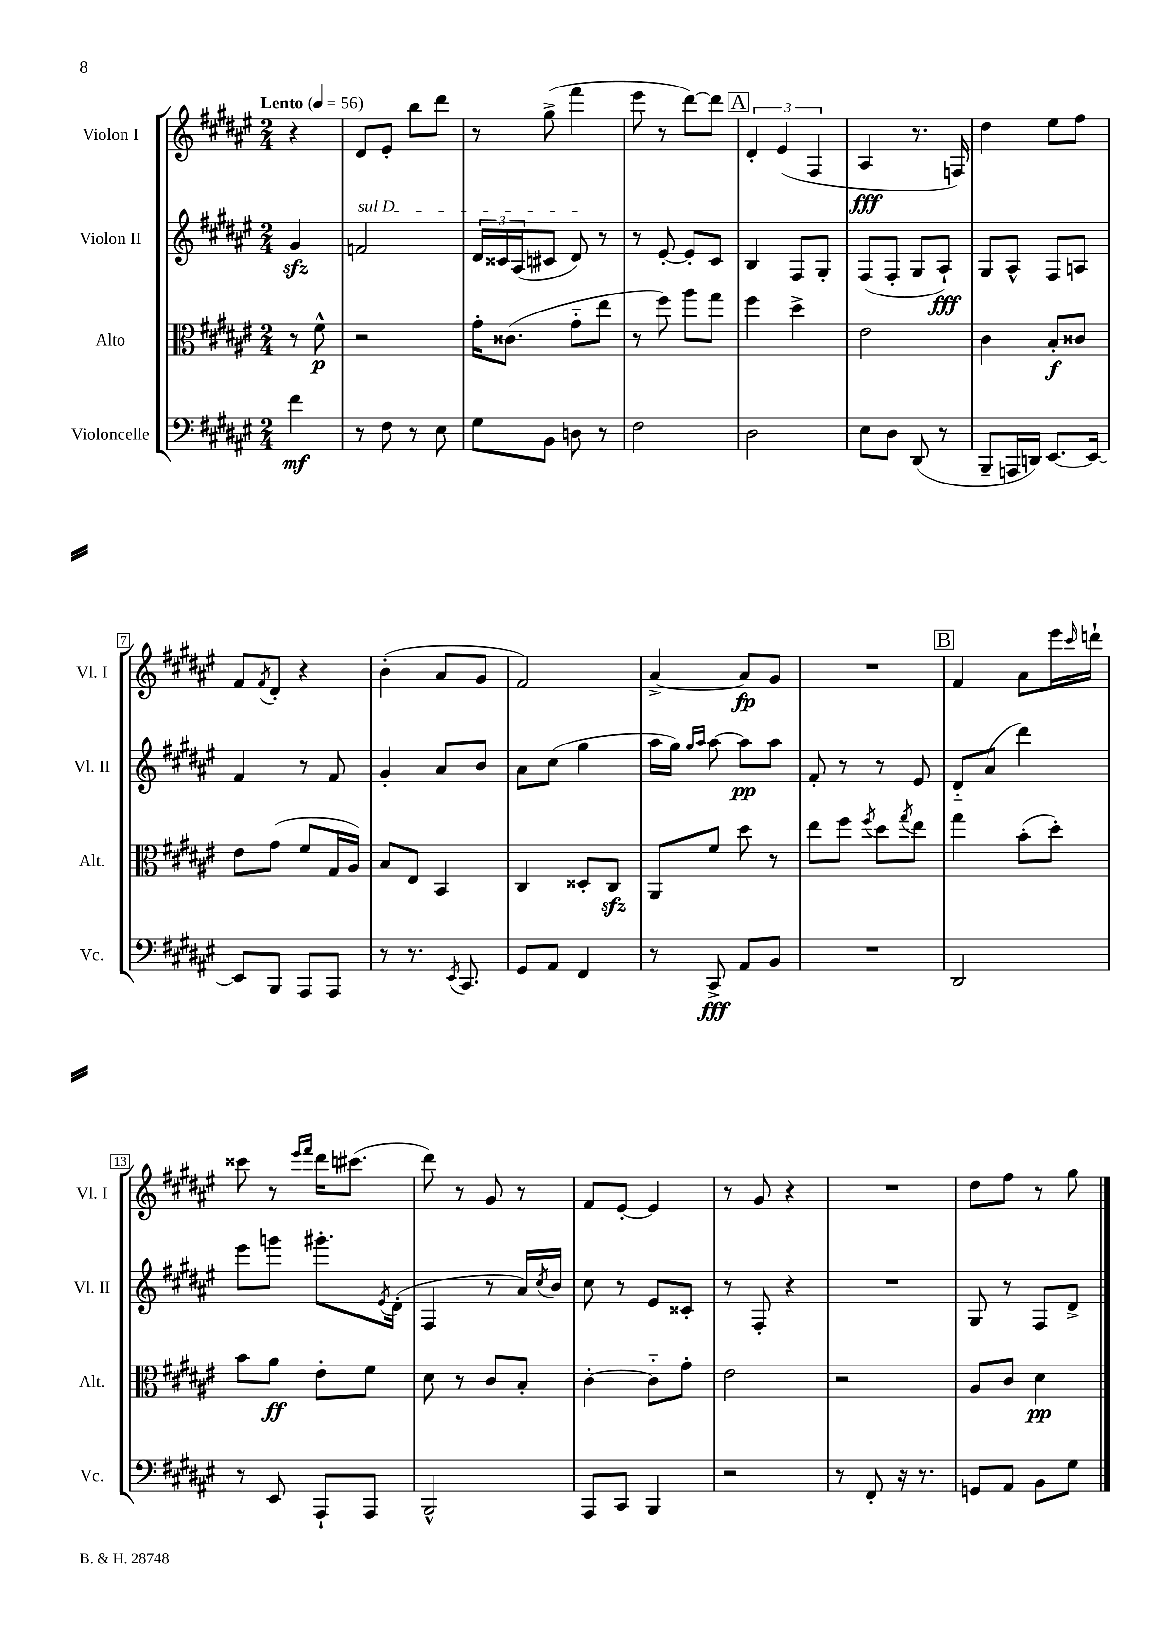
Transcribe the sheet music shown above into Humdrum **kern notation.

**kern	**dynam	**kern	**dynam	**kern	**dynam	**kern	**dynam
*part4	*part4	*part3	*part3	*part2	*part2	*part1	*part1
*staff4	*staff4	*staff3	*staff3	*staff2	*staff2	*staff1	*staff1
*I"Violoncelle	*	*I"Alto	*	*I"Violon II	*	*I"Violon I	*
*I'Vc.	*	*I'Alt.	*	*I'Vl. II	*	*I'Vl. I	*
*clefF4	*	*clefC3	*	*clefG2	*	*clefG2	*
*k[f#c#g#d#a#e#]	*	*k[f#c#g#d#a#e#]	*	*k[f#c#g#d#a#e#]	*	*k[f#c#g#d#a#e#]	*
*M2/4	*	*M2/4	*	*M2/4	*	*M2/4	*
*MM56	*	*MM56	*	*MM56	*	*MM56	*
=	=	=	=	=	=	=	=
!	!	!	!	!	!	!LO:TX:a:B:t=Lento	!
4f#\	mf	8r	.	4g#zz/	.	4r	.
.	.	8f#^^\	p	.	.	.	.
=1	=1	=1	=1	=1	=1	=1	=1
!	!	!	!	!LO:TX:a:i:t=sul D	!	!	!
8r	.	2r	.	2fn/	.	8d#/L	.
8F#\	.	.	.	.	.	8e#'/J	.
8r	.	.	.	.	.	8bb\L	.
8E#\	.	.	.	.	.	8ddd#\J	.
=2	=2	=2	=2	=2	=2	=2	=2
8G#\L	.	16g#'\KL	.	24d#/LL	.	8r	.
.	.	.	.	24c##X/	.	.	.
.	.	(8.c##X\J	.	.	.	.	.
.	.	.	.	(24A#/J	.	.	.
8BB\J	.	.	.	8c#X/J	.	(8gg#^\	.
8Dn\	.	8g#\L	.	8d#/)	.	4fff#\	.
8r	.	8ee#\J	.	8r	.	.	.
=3	=3	=3	=3	=3	=3	=3	=3
2F#\	.	8r	.	8r	.	8eee#\	.
.	.	8ff#\)	.	[8e#'/	.	8r	.
.	.	8aa#\L	.	8e#'/L]	.	[8ddd#\L)	.
.	.	8gg#\J	.	8c#/J	.	8ddd#\J]	.
!!LO:REH:place=s1:t=A
=4	=4	=4	=4	=4	=4	=4	=4
2D#\	.	4ff#\	.	4B/	.	6d#'/	.
.	.	.	.	.	.	(6e#/	.
.	.	4dd#^\	.	8F#/L	.	.	.
.	.	.	.	.	.	6F#/	.
.	.	.	.	8G#'/J	.	.	.
=5	=5	=5	=5	=5	=5	=5	=5
8E#\L	.	2e#\	.	(8F#/L	.	4A#/	fff
8D#\J	.	.	.	8F#'/J	.	.	.
(8DD#/	.	.	.	8G#/L	.	8.r	.
8r	.	.	.	8A#`/J)	fff	.	.
.	.	.	.	.	.	16Fn/)	.
=6	=6	=6	=6	=6	=6	=6	=6
8BBB~/L	.	4c#\	.	8G#/L	.	4dd#\	.
16AAAn/L	.	.	.	8A#^^/J	.	.	.
16DDn/JJ)	.	.	.	.	.	.	.
[8.EE#/L	.	8B'/L	f	8F#/L	.	8ee#\L	.
.	.	8c##X/J	.	8An/J	.	8ff#\J	.
16EE#/Jk_	.	.	.	.	.	.	.
!!LO:LB:g=z
=7	=7	=7	=7	=7	=7	=7	=7
8EE#/L]	.	8e#\L	.	4f#/	.	8f#/L	.
.	.	.	.	.	.	8qf#/	.
8BBB/J	.	(8g#\J	.	.	.	8d#'/J	.
8AAA#/L	.	8f#/L	.	8r	.	4r	.
8AAA#/J	.	16G#/L	.	8f#/	.	.	.
.	.	16A#/JJ)	.	.	.	.	.
=8	=8	=8	=8	=8	=8	=8	=8
8r	.	8B/L	.	4g#'/	.	(4b'\	.
8.r	.	8E#/J	.	.	.	.	.
.	.	4BB/	.	8a#/L	.	8a#/L	.
8qEE#/	.	.	.	.	.	.	.
8.CC#/	.	.	.	.	.	.	.
.	.	.	.	8b/J	.	8g#/J	.
=9	=9	=9	=9	=9	=9	=9	=9
8GG#/L	.	4C#/	.	8a#\L	.	2f#/)	.
8AA#/J	.	.	.	(8cc#\J	.	.	.
4FF#/	.	8D##X'/L	.	4gg#\	.	.	.
.	.	8C#zz/J	.	.	.	.	.
=10	=10	=10	=10	=10	=10	=10	=10
8r	.	8AA#/L	.	16aa#\LL	.	[4a#^/	.
.	.	.	.	16gg#\JJ)	.	.	.
.	.	.	.	16qqgg#/LL	.	.	.
.	.	.	.	16qqaa#/JJ	.	.	.
8CC#^/	fff	8f#/J	.	[8aa#\	.	.	.
8AA#/L	.	8dd#\	.	8aa#\L]	pp	8a#/L]	fp
8BB/J	.	8r	.	8aa#\J	.	8g#/J	.
=11	=11	=11	=11	=11	=11	=11	=11
2r	.	8ee#\L	.	8f#'/	.	2r	.
.	.	8ff#\J	.	8r	.	.	.
.	.	8qff#/	.	.	.	.	.
.	.	8dd#\L	.	8r	.	.	.
.	.	8qgg#/	.	.	.	.	.
.	.	8ee#\J	.	8e#/	.	.	.
!!LO:REH:place=s1:t=B
=12	=12	=12	=12	=12	=12	=12	=12
2DD#/	.	4gg#\	.	8d#/L	.	4f#/	.
.	.	.	.	(8a#/J	.	.	.
.	.	(8b'\L	.	4ddd#\)	.	8a#\L	.
.	.	8dd#'\J)	.	.	.	16eee#\L	.
.	.	.	.	.	.	16qqccc#/	.
.	.	.	.	.	.	16dddn`\JJ	.
!!LO:LB:g=z
=13	=13	=13	=13	=13	=13	=13	=13
8r	.	8b\L	.	8eee#\L	.	8ccc##X\	.
8EE#/	.	8a#\J	ff	8gggn\J	.	8r	.
.	.	.	.	.	.	16qqeee#/LL	.
.	.	.	.	.	.	16qqfff#/JJ	.
8AAA#`/L	.	8e#'\L	.	8.ggg#X'\L	.	16ddd#\KL	.
.	.	.	.	.	.	(8.ccc#X\J	.
8AAA#/J	.	8f#\J	.	.	.	.	.
.	.	.	.	8qe#/	.	.	.
.	.	.	.	(16d#'\Jk	.	.	.
=14	=14	=14	=14	=14	=14	=14	=14
2BBB^^/	.	8d#\	.	4F#/	.	8ddd#\)	.
.	.	8r	.	.	.	8r	.
.	.	8c#/L	.	8r	.	8g#/	.
.	.	8B'/J	.	16a#/LL)	.	8r	.
.	.	.	.	8qcc#/	.	.	.
.	.	.	.	16b/JJ	.	.	.
=15	=15	=15	=15	=15	=15	=15	=15
8AAA#/L	.	[4c#'\	.	8cc#\	.	8f#/L	.
8CC#/J	.	.	.	8r	.	[8e#'/J	.
4BBB/	.	8c#\L]	.	8e#/L	.	4e#/]	.
.	.	8g#'\J	.	8c##X'/J	.	.	.
=16	=16	=16	=16	=16	=16	=16	=16
2r	.	2e#\	.	8r	.	8r	.
.	.	.	.	8F#'/	.	8g#/	.
.	.	.	.	4r	.	4r	.
=17	=17	=17	=17	=17	=17	=17	=17
8r	.	2r	.	2r	.	2r	.
8FF#'/	.	.	.	.	.	.	.
16r	.	.	.	.	.	.	.
8.r	.	.	.	.	.	.	.
=18	=18	=18	=18	=18	=18	=18	=18
8GGn/L	.	8A#/L	.	8G#/	.	8dd#\L	.
8AA#/J	.	8c#/J	.	8r	.	8ff#\J	.
8BB\L	.	4d#\	pp	8F#/L	.	8r	.
8G#\J	.	.	.	8d#^/J	.	8gg#\	.
==	==	==	==	==	==	==	==
*-	*-	*-	*-	*-	*-	*-	*-
